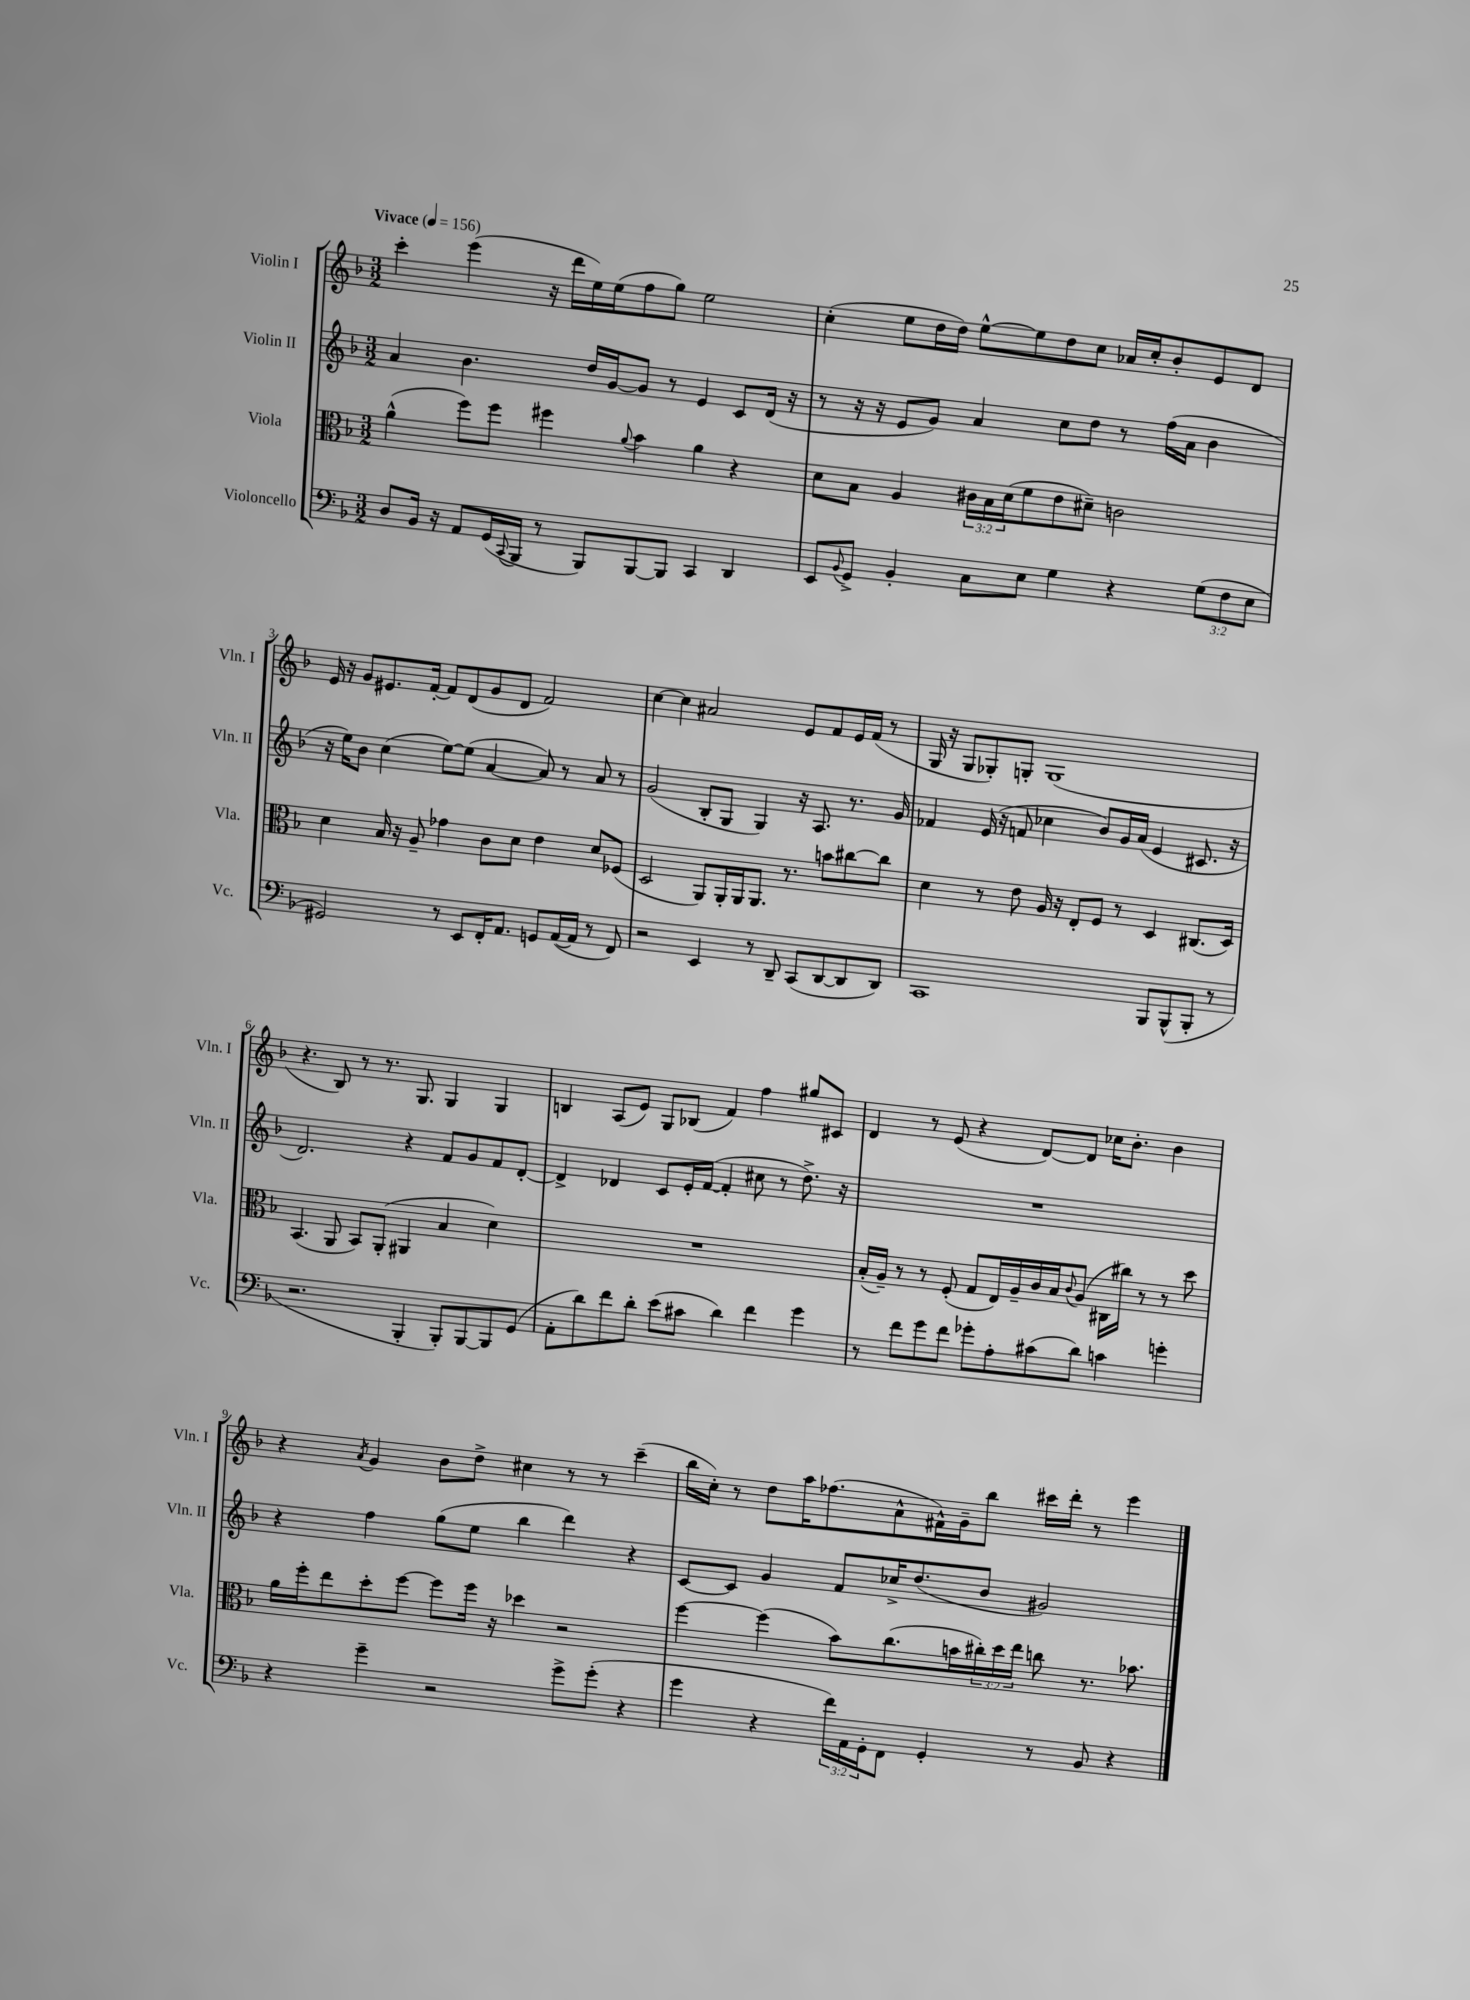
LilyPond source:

<<
\new StaffGroup <<
\new Staff = "s0" \with { instrumentName = "Violin I" shortInstrumentName = "Vln. I" } {
    \clef treble \key f \major \numericTimeSignature \time 3/2 \tempo "Vivace" 4 = 156
    c'''4-. e'''4( r16 d'''16 e''16) e''16( f''8 g''8) e''2 |
    c''4-.( e''8 d''16 d''16) e''8~-^ e''8 d''8 c''8 aes'16 c''16-. bes'8-. e'8 d'8 |
    e'16 r16 g'8 eis'8. f'16~-. f'8 d'8( g'8 d'8 f'2) |
    c''4~ c''4 ais'2 e'8 f'8 e'16 f'16( r8 |
    g16 r16 g8 ges8-.) g8-. g1( |
    r4. bes8) r8 r8. g8. g4 g4 |
    b4 a8( e'8) g8 bes8( f'4) f''4 gis''8 cis'8 |
    d'4 r8 e'8( r4 d'8~) d'8 ces''16 bes'8.-. bes'4 |
    r4 \acciaccatura { a'8 } g'4 bes'8 d''8-> cis''4 r8 r8 c'''4--( |
    bes''16 c''16-.) r8 d''8 a''16 fes''8.( a'8-^ fis'16-^) g'16-- bes''8 cis'''16 d'''16-. r8 e'''4 \bar "|." |
}
\new Staff = "s1" \with { instrumentName = "Violin II" shortInstrumentName = "Vln. II" } {
    \clef treble \key f \major \numericTimeSignature \time 3/2
    a'4 bes'4. d''16 g'16~ g'8 r8 e'4 c'8 d'16( r16 |
    r8 r16 r16 e'8 g'8) a'4 c''8 d''8 r8 f''16( a'16 bes'4 |
    r16 e''16) bes'8 c''4( e''8~) e''8( a'4~ a'8) r8 a'8 r8 |
    g'2( bes8-. g8 g4) r16 a8. r8. g'16 |
    fes'4 e'16( r16 f'8 ces''4 bes'8) g'16 a'16( e'4 cis'8. r16 |
    d'2.) r4 f'8 g'8 f'8 d'8~-. |
    d'4-> des'4 c'8 e'16-. f'16~( f'4-. cis''8 r8 d''8.->) r16 |
    R1. |
    r4 f''4 g''8( e''8 bes''4 d'''4) r4 |
    c'8~ c'8 g'4 f'8 ces''16-> d''8.( bes'8 gis'2) \bar "|." |
}
\new Staff = "s2" \with { instrumentName = "Viola" shortInstrumentName = "Vla." } {
    \clef alto \key f \major \numericTimeSignature \time 3/2 \override Staff.TupletNumber.text = #tuplet-number::calc-fraction-text
    a'4-^( f''8) f''8 fis''4 \appoggiatura { a'8 } bes'4 a'4 r4 |
    d'8 bes8 a4 \tuplet 3/2 { cis'16 bes16 d'16( } f'8 e'8 dis'8--) c'2 |
    d'4 bes16 r16 a8-- ges'4 c'8 d'8 e'4 d'8 fes8( |
    d2 a,8) a,16-. a,16 a,8. r8. b'8 cis''8~ cis''8 |
    d'4 r8 e'8 a16 r16 e8-. f8 r8 d4 cis8.( d16) |
    bes,4.( a,8 bes,8) a,8-.( ais,4 bes4 d'4) |
    R1. |
    bes16-.( a16--) r8 r8 f8-.( g8 e16) a16-- c'16 bes16 \appoggiatura { c'8 } a8( cis16 cis''16) r8 r8 d''8 |
    a'16 f''16-. e''8 d''8-. f''8~ f''8 f''16 r16 des''4 r2 |
    f''4~ f''4( bes'8) c''8.( b'16 \tuplet 3/2 { cis''16-.) d''16 e''16 } c''8 r8. bes'8. \bar "|." |
}
\new Staff = "s3" \with { instrumentName = "Violoncello" shortInstrumentName = "Vc." } {
    \clef bass \key f \major \numericTimeSignature \time 3/2 \override Staff.TupletNumber.text = #tuplet-number::calc-fraction-text
    d8 bes,16 r16 a,8 g,16( \appoggiatura { c,8 } bes,,16 r8 bes,,8) bes,,8~ bes,,8 c,4 d,4 |
    e,8 \appoggiatura { bes,8 } g,8-> bes,4-. c8 e8 g4 r4 \tuplet 3/2 { g8( f8 e8 } |
    gis,2) r8 e,8 f,16-. a,8. g,8 a,16~( a,16 r8 f,8) |
    r2 e,4 r8 d,8-- c,8( d,8~ d,8 d,8) |
    c,1 bes,,8 bes,,8-^( bes,,8-. r8 |
    r2. bes,,4-. bes,,8-.) bes,,8~ bes,,8 g,8( |
    a,8-. d'8) f'8 d'8-. e'8( cis'8 d'4) f'4 g'4 |
    r8 f'8 g'8 f'8 ges'8-. a8-. cis'8( d'8) c'4 g'4-. |
    r4 g'4-- r2 g'8-> g'8-.( r4 |
    g'4 r4 \tuplet 3/2 { f'16) a,16 g,16-. } f,8 g,4-. r8 bes,8 r4 \bar "|." |
}
>>
>>
